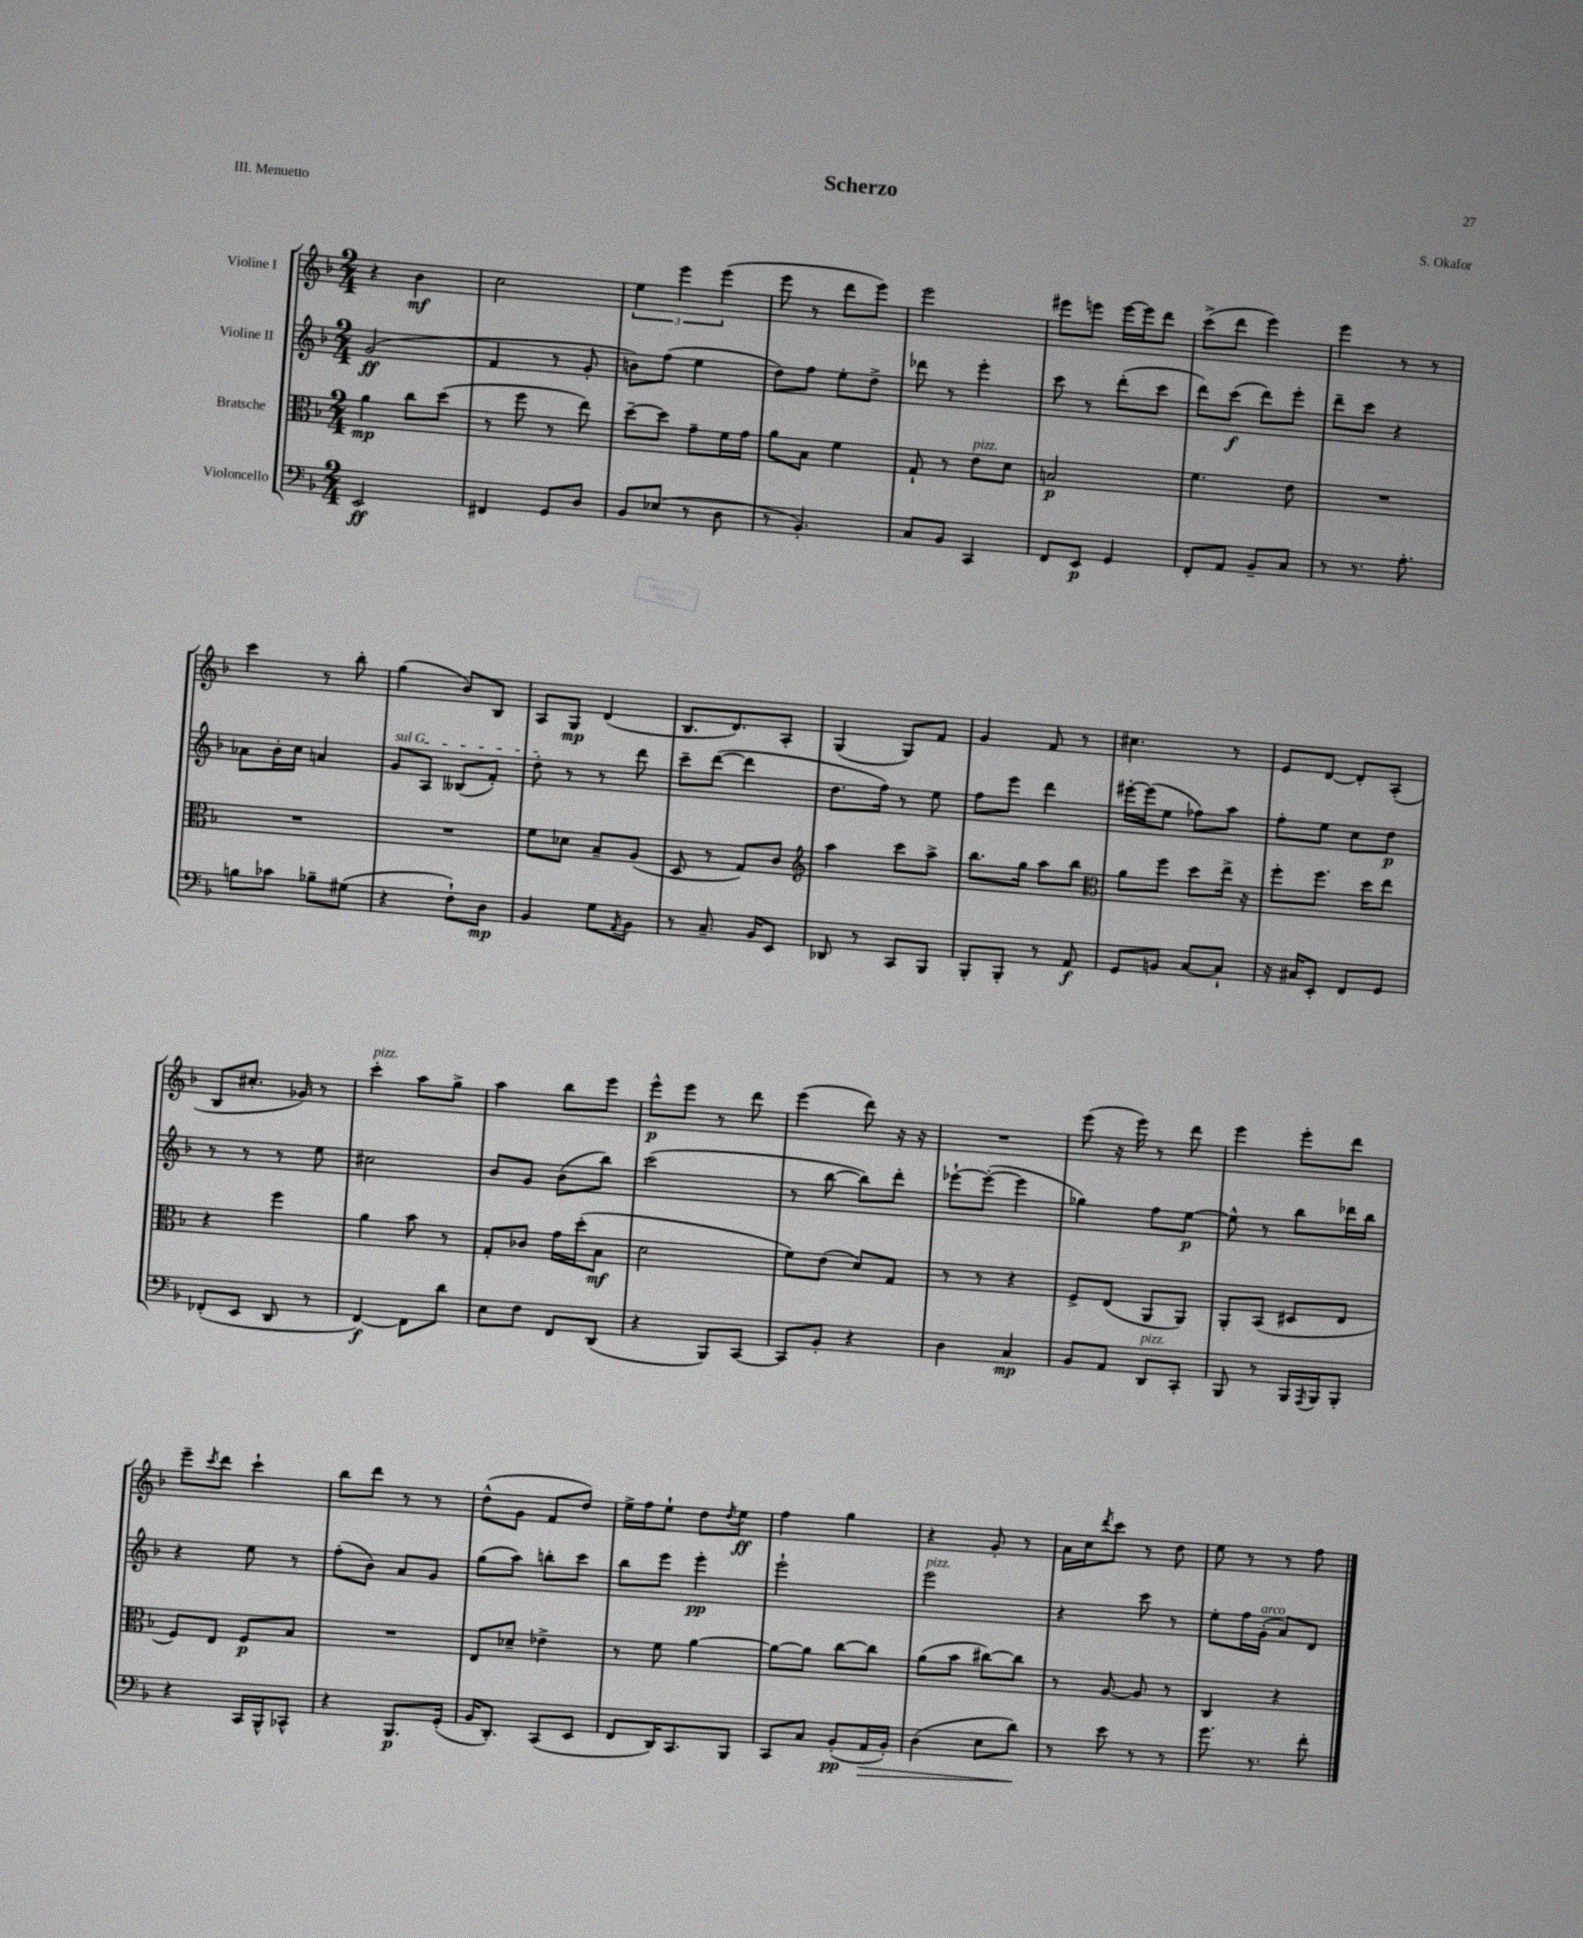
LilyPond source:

\header { title = "Scherzo" composer = "S. Okafor" piece = "III. Menuetto" }
<<
\new StaffGroup <<
\new Staff = "s0" \with { instrumentName = "Violine I" } {
    \clef treble \key f \major \numericTimeSignature \time 2/4
    r4 bes'4\mf |
    c''2 |
    \tuplet 3/2 { e''4 e'''4 e'''4( } |
    e'''8 r8 d'''8 e'''8) |
    e'''2 |
    eis'''8 e'''8 e'''16~ e'''16 d'''8 |
    c'''8->( d'''8 e'''4) |
    e'''4 r8 r8 |
    c'''4 r8 bes''8-. |
    g''4( bes'8) bes8 |
    a8 g8\mp d'4( |
    bes8. d'8.) a8-. |
    g4( g8) f'8 |
    g'4 f'8 r8 |
    cis''4. r8 |
    e'8 d'8~ d'8-. a8-.( |
    bes8 cis''8.-. ges'16) r8 |
    c'''4-.^\markup { \italic "pizz." } a''8 g''8-> |
    a''4 bes''8 e'''8 |
    e'''8-^\p e'''8 r8 d'''8 |
    e'''4( d'''8) r16 r16 |
    R2 |
    e'''8( r16 e'''16) r8 d'''8 |
    e'''4 e'''8-. d'''8 |
    e'''8-- \acciaccatura { c'''8 } d'''8 c'''4-! |
    bes''8 d'''8 r8 r8 |
    d''8-^( g'8 f'8 d''8) |
    e''16-> f''16 e''8-! d''8 \acciaccatura { d''8 } e''8\ff |
    f''4 g''4 |
    r4 g'8-. r8 |
    a'16 c''16 \acciaccatura { d'''8 } c'''8 r8 d''8 |
    e''8 r8 r8 f''8 \bar "|." |
}
\new Staff = "s1" \with { instrumentName = "Violine II" } {
    \clef treble \key f \major \numericTimeSignature \time 2/4
    g'2\ff( |
    f'4 r8 g'8-. |
    b'8) f''8( e''4 |
    d''8) f''8 e''8-. d''8-> |
    des'''8 r8 e'''4-. |
    c'''8 r8 d'''8-.( c'''8 |
    d'''8) c'''8\f( d'''8) e'''8-. |
    d'''8-- c'''8 r4 |
    aes'8 bes'16-. c''16 a'4 |
    \once \override TextSpanner.bound-details.left.text = \markup { \italic "sul G" } g'8\startTextSpan a8 beses8( f'8-.) |
    d''8-.\stopTextSpan r8 r8 d'''8 |
    c'''8-- d'''8~( d'''4 |
    d''8. f''16) r8 e''8 |
    f''8 e'''8 d'''4 |
    eis'''16~-. eis'''16( e''8 fes''8) a''8 |
    f''8-. e''8 c''8 d''8\p |
    r8 r8 r8 e''8 |
    cis''2 |
    bes'8 g'8 bes'8( bes''8) |
    c'''2( |
    r8 bes''8~ bes''8) d'''8-. |
    ees'''8~-! ees'''8~-.( ees'''4 |
    ges''4) f''8 e''8~\p |
    e''8-^ r8 bes''8 des'''16 bes''16 |
    r4 e''8 r8 |
    f''8-.( bes'8) a'8 g'8 |
    g''8( a''8) b''8-. c'''8 |
    bes''8 e'''8 e'''4-.\pp |
    e'''2-! |
    e'''2^\markup { \italic "pizz." } |
    r4 c'''8 r8 |
    e''8-. f''16 g'16-.^\markup { \italic "arco" }( a'8) d'8 \bar "|." |
}
\new Staff = "s2" \with { instrumentName = "Bratsche" } {
    \clef alto \key f \major \numericTimeSignature \time 2/4
    a'4\mp c''8 d''8( |
    r8 f''8 r8 e''8) |
    d''8~-- d''8 g'8-- f'16 g'16 |
    a'8 bes8 f'4 |
    g8-! r8 e'8^\markup { \italic "pizz." } d'8 |
    b2\p |
    f'4. e'8 |
    R2 |
    R2 |
    R2 |
    f'8 des'8 bes8-- a8( |
    d8 r8 g8) c'8 |
    \clef treble a''4 c'''8 a''8-> |
    bes''8. g''16 a''8 bes''8 |
    \clef alto a'8 f''8 d''8 e''16-> r16 |
    f''8-. f''8. d''16 e''8 |
    r4 f''4 |
    a'4 bes'8 r8 |
    g8-. ces'8 g'16 d''16-.( bes8\mf |
    d'2 |
    f'8) e'8( d'8) g8 |
    r8 r8 r4 |
    f8-> e8( a,8 a,8) |
    a,8-. bes,8( dis8 e8 |
    f8) e8 f8\p bes8 |
    R2 |
    e8 des'8-- ees'4-> |
    r8 f'8 a'4~ |
    a'8~ a'8 c''8~ c''8 |
    a'8( bes'8 cis''8~) cis''8 |
    r8 a8~ a8 r8 |
    c4 r4 \bar "|." |
}
\new Staff = "s3" \with { instrumentName = "Violoncello" } {
    \clef bass \key f \major \numericTimeSignature \time 2/4
    e,2\ff |
    fis,4 g,8 d8 |
    bes,8 ees8( r8 d8 |
    r8 bes,4.-.) |
    c8 bes,8 c,4 |
    f,8 e,8\p g,4 |
    f,8-. a,8 bes,8-- c8 |
    r8 r8. a8.-. |
    b8 ces'8 bes8-- gis8( |
    r4 f8-!) d8\mp |
    bes,4 g8 \acciaccatura { a,8 } bes,8 |
    r8 c8.-- bes,16 e,8 |
    des,8 r8 c,8 bes,,8 |
    bes,,8-. bes,,8-. r8 a,8\f |
    g,8 b,8 c8~ c8-! |
    r16 cis16 e,8-. f,8 g,8 |
    fes,8-.( e,8 d,8 r8 |
    f,4~\f) f,8 d'8 |
    e8 f8 f,8 d,8( |
    r4 bes,,8) c,8~ |
    c,8 bes,8-. r4 |
    d4 c4\mp |
    bes,8 a,8 d,8^\markup { \italic "pizz." } c,8-. |
    bes,,8 r8 bes,,16 \acciaccatura { a,,8 } bes,,16 bes,,8-. |
    r4 c,16 bes,,16-^ ces,8-^ |
    r4 bes,,8.\p g,16-.( |
    bes,16 d,8.-.) c,8( e,8 |
    f,8 d,16) c,8. bes,,8 |
    c,8 c8 bes,8-.\pp( a,16\> bes,16-.) |
    d4( e8 d'8\!) |
    r8 e'8 r8 r8 |
    g'8. r8. f'8-. \bar "|." |
}
>>
>>
\layout { \context { \Score \remove "Bar_number_engraver" } }
